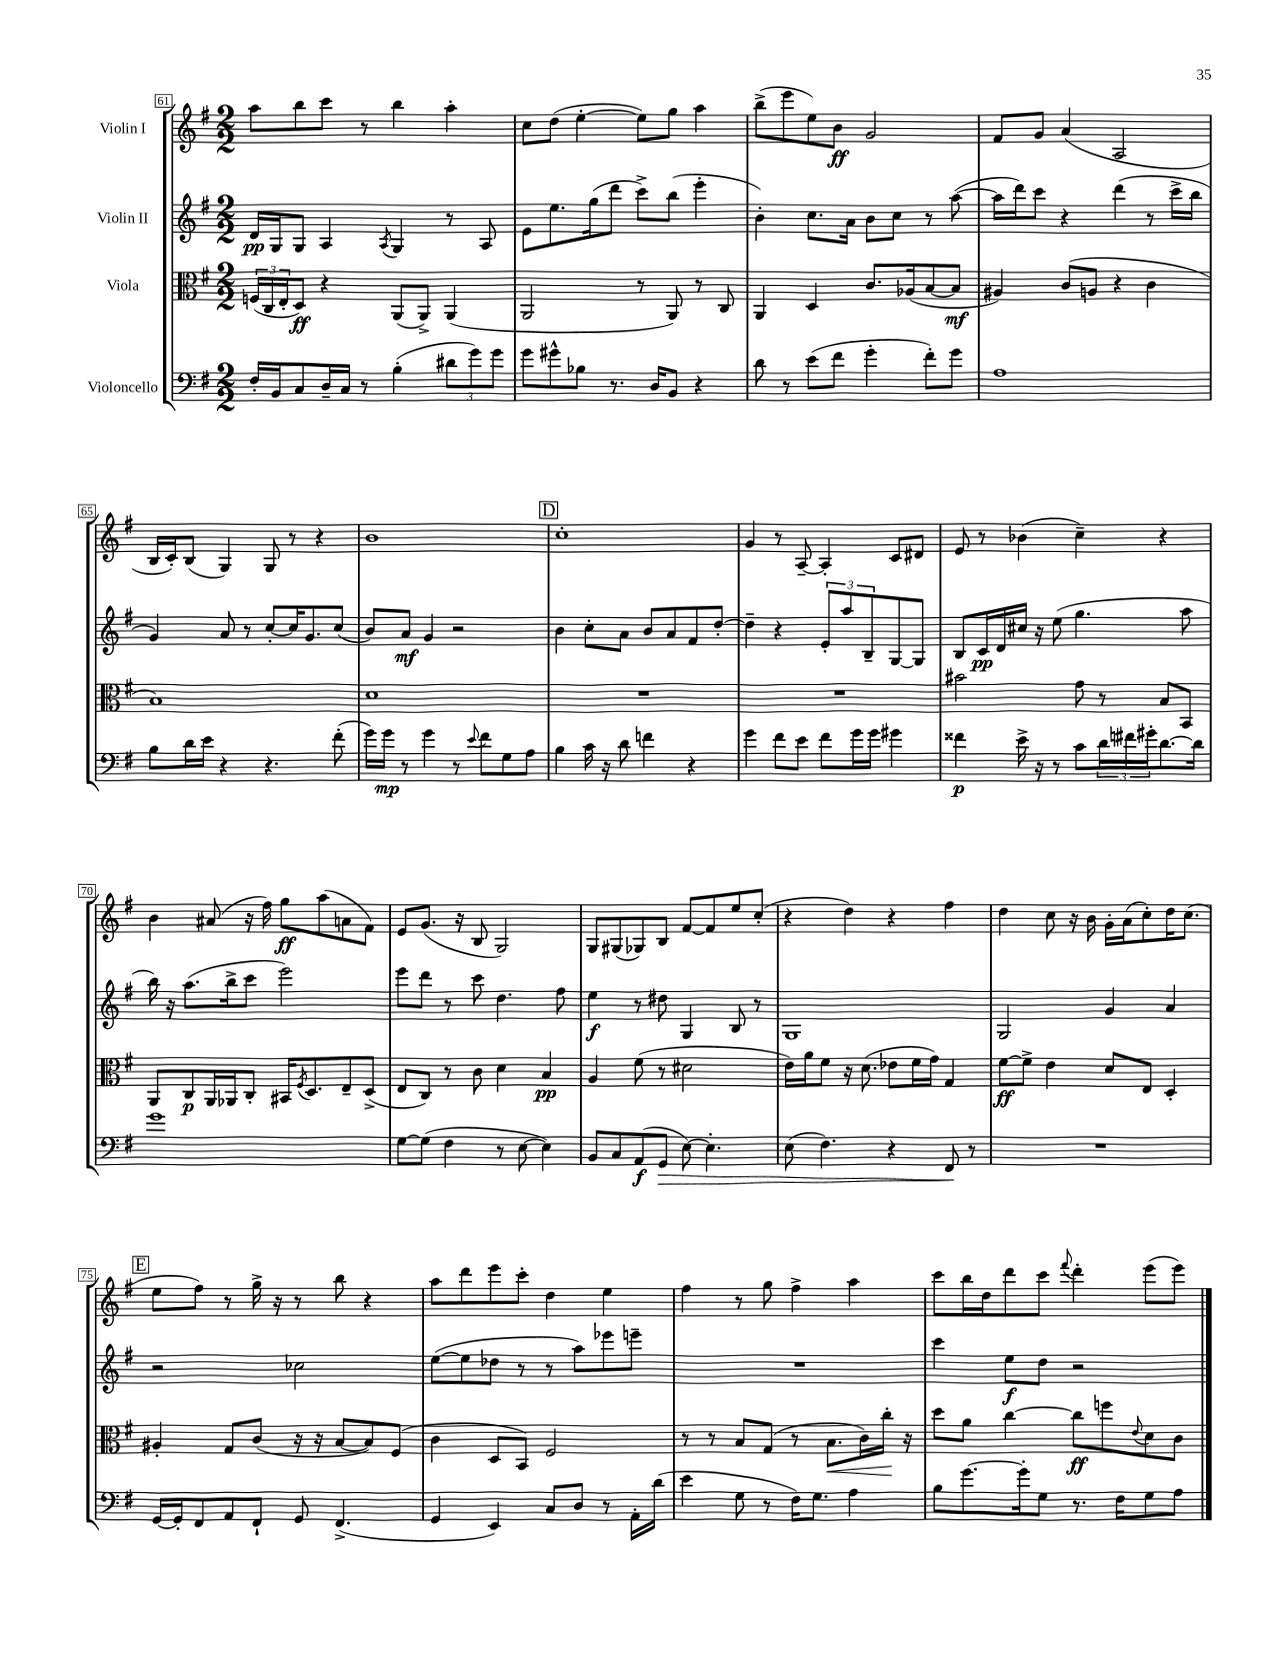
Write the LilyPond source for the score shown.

<<
\new StaffGroup <<
\new Staff = "s0" \with { instrumentName = "Violin I" } {
    \clef treble \key g \major \numericTimeSignature \time 2/2
    a''8 b''8 c'''8 r8 b''4 a''4-. |
    c''8 d''8( e''4~-. e''8) g''8 a''4 |
    b''8->( e'''8 e''8) b'8\ff g'2 |
    fis'8 g'8 a'4( a2 |
    b16 c'16-.) b8( g4) g8 r8 r4 |
    b'1 |
    \mark \markup { \box "D" } c''1-. |
    g'4 r8 a8~-- a4-. c'8 dis'8 |
    e'8 r8 bes'4( c''4--) r4 |
    b'4 ais'8( r16 fis''16) g''8\ff a''8( a'8 fis'8) |
    e'8 g'8.( r16 b8 g2) |
    g8 gis8( ges8) b8 fis'8~ fis'8 e''8 c''8-.( |
    r4 d''4) r4 fis''4 |
    d''4 c''8 r16 b'16 g'16-. a'16( c''8-.) d''16 c''8.( |
    \mark \markup { \box "E" } e''8 fis''8) r8 g''16-> r16 r8 b''8 r4 |
    a''8 d'''8 e'''8 c'''8-. d''4 e''4 |
    fis''4 r8 g''8 fis''4-> a''4 |
    c'''8 b''16 d''16 d'''8 c'''8 \appoggiatura { fis'''8 } d'''4-. e'''8( e'''8) \bar "|." |
}
\new Staff = "s1" \with { instrumentName = "Violin II" } {
    \clef treble \key g \major \numericTimeSignature \time 2/2
    d'16\pp g16 g8 a4 \acciaccatura { a8 } g4 r8 a8 |
    e'8 e''8. g''16( d'''8 c'''8->) b''8( e'''4-. |
    b'4-.) c''8. a'16 b'8 c''8 r8 a''8~( |
    a''16 d'''16) c'''8 r4 d'''4( r8 c'''16-> b''16 |
    g'4) a'8 r8 c''8~-. c''16 g'8. c''8( |
    b'8) a'8\mf g'4 r2 |
    \mark \markup { \box "D" } b'4 c''8-. a'8 b'8 a'8 fis'8 d''8~-. |
    d''4-- r4 \tuplet 3/2 { e'8-. a''8 b8-- } g8~ g8 |
    b8 c'16\pp d'16 cis''16 r16 e''8( g''4. a''8 |
    b''16) r16 a''8.( b''16-> c'''8 e'''2) |
    e'''8 d'''8 r8 c'''8 d''4. fis''8 |
    e''4\f r8 dis''8 g4 b8 r8 |
    g1 |
    g2 g'4 a'4 |
    \mark \markup { \box "E" } r2 ces''2 |
    e''8~( e''8 des''8 r8 r8 a''8) ees'''8 e'''8-- |
    R1 |
    c'''4 e''8\f d''8 r2 \bar "|." |
}
\new Staff = "s2" \with { instrumentName = "Viola" } {
    \clef alto \key g \major \numericTimeSignature \time 2/2
    \tuplet 3/2 { f16( c16 e16-. } d8\ff) r4 a,8( a,8->) a,4( |
    a,2 r8 a,8) r8 c8 |
    a,4 d4 c'8. aes16( b8~ b8\mf |
    ais4) c'8( a8 r4 c'4 |
    b1) |
    d'1 |
    \mark \markup { \box "D" } R1 |
    R1 |
    bis'2 g'8 r8 b8 b,8 |
    a,8 c8\p a,16 aes,16 c8-. bis,16 \acciaccatura { fis8 } d8. e8-- d8->( |
    e8 c8) r8 c'8 d'4 b4\pp |
    a4 fis'8( r8 dis'2 |
    e'16) a'16 fis'8 r16 d'8.( ees'8 fis'16 g'16) g4 |
    fis'8~\ff fis'8-> e'4 d'8 e8 d4-. |
    \mark \markup { \box "E" } ais4-. g8 c'8( r16 r16 b8~ b8) fis8( |
    c'4 d8 b,8) fis2 |
    r8 r8 b8 g8( r8 b8.\< c'16) c''16-.\! r16 |
    d''8 a'8 c''4~ c''8\ff f''8 \appoggiatura { e'8 } d'8 c'8 \bar "|." |
}
\new Staff = "s3" \with { instrumentName = "Violoncello" } {
    \clef bass \key g \major \numericTimeSignature \time 2/2
    fis16-. b,16 c8 d16-- c16 r8 b4-.( \tuplet 3/2 { dis'8 g'8) g'8 } |
    g'8 gis'8-^ bes8 r8. d16 b,8 r4 |
    d'8 r8 e'8( fis'8 g'4-. fis'8-.) g'8 |
    a1 |
    b8 d'16 e'16 r4 r4. fis'8-.( |
    g'16) g'16\mp r8 g'4 r8 \appoggiatura { e'8 } fis'8 g8 a8 |
    \mark \markup { \box "D" } b4 c'16 r16 d'8 f'4 r4 |
    g'4 fis'8 e'8 fis'8 g'16 g'16 gis'4 |
    fisis'4\p e'16-> r16 r8 c'8 \tuplet 3/2 { d'16 fis'16 gis'16-. } d'8.~ d'16 |
    g'1 |
    g8~ g8( fis4 r8 e8~ e4) |
    b,8 c8 a,8\f( g,8\> e8~) e4.-. |
    e8( fis4.) r4 fis,8\! r8 |
    R1 |
    \mark \markup { \box "E" } g,16~ g,16-. fis,8 a,8 fis,8-! g,8 fis,4.->( |
    g,4 e,4) c8 d8 r8 a,16-. d'16( |
    e'4 g8 r8 fis16) g8. a4 |
    b8 g'8.~ g'16-. g8 r8. fis16 g8 a8 \bar "|." |
}
>>
>>
\layout { \context { \Score currentBarNumber = #61 \override BarNumber.stencil = #(make-stencil-boxer 0.1 0.3 ly:text-interface::print) } }
